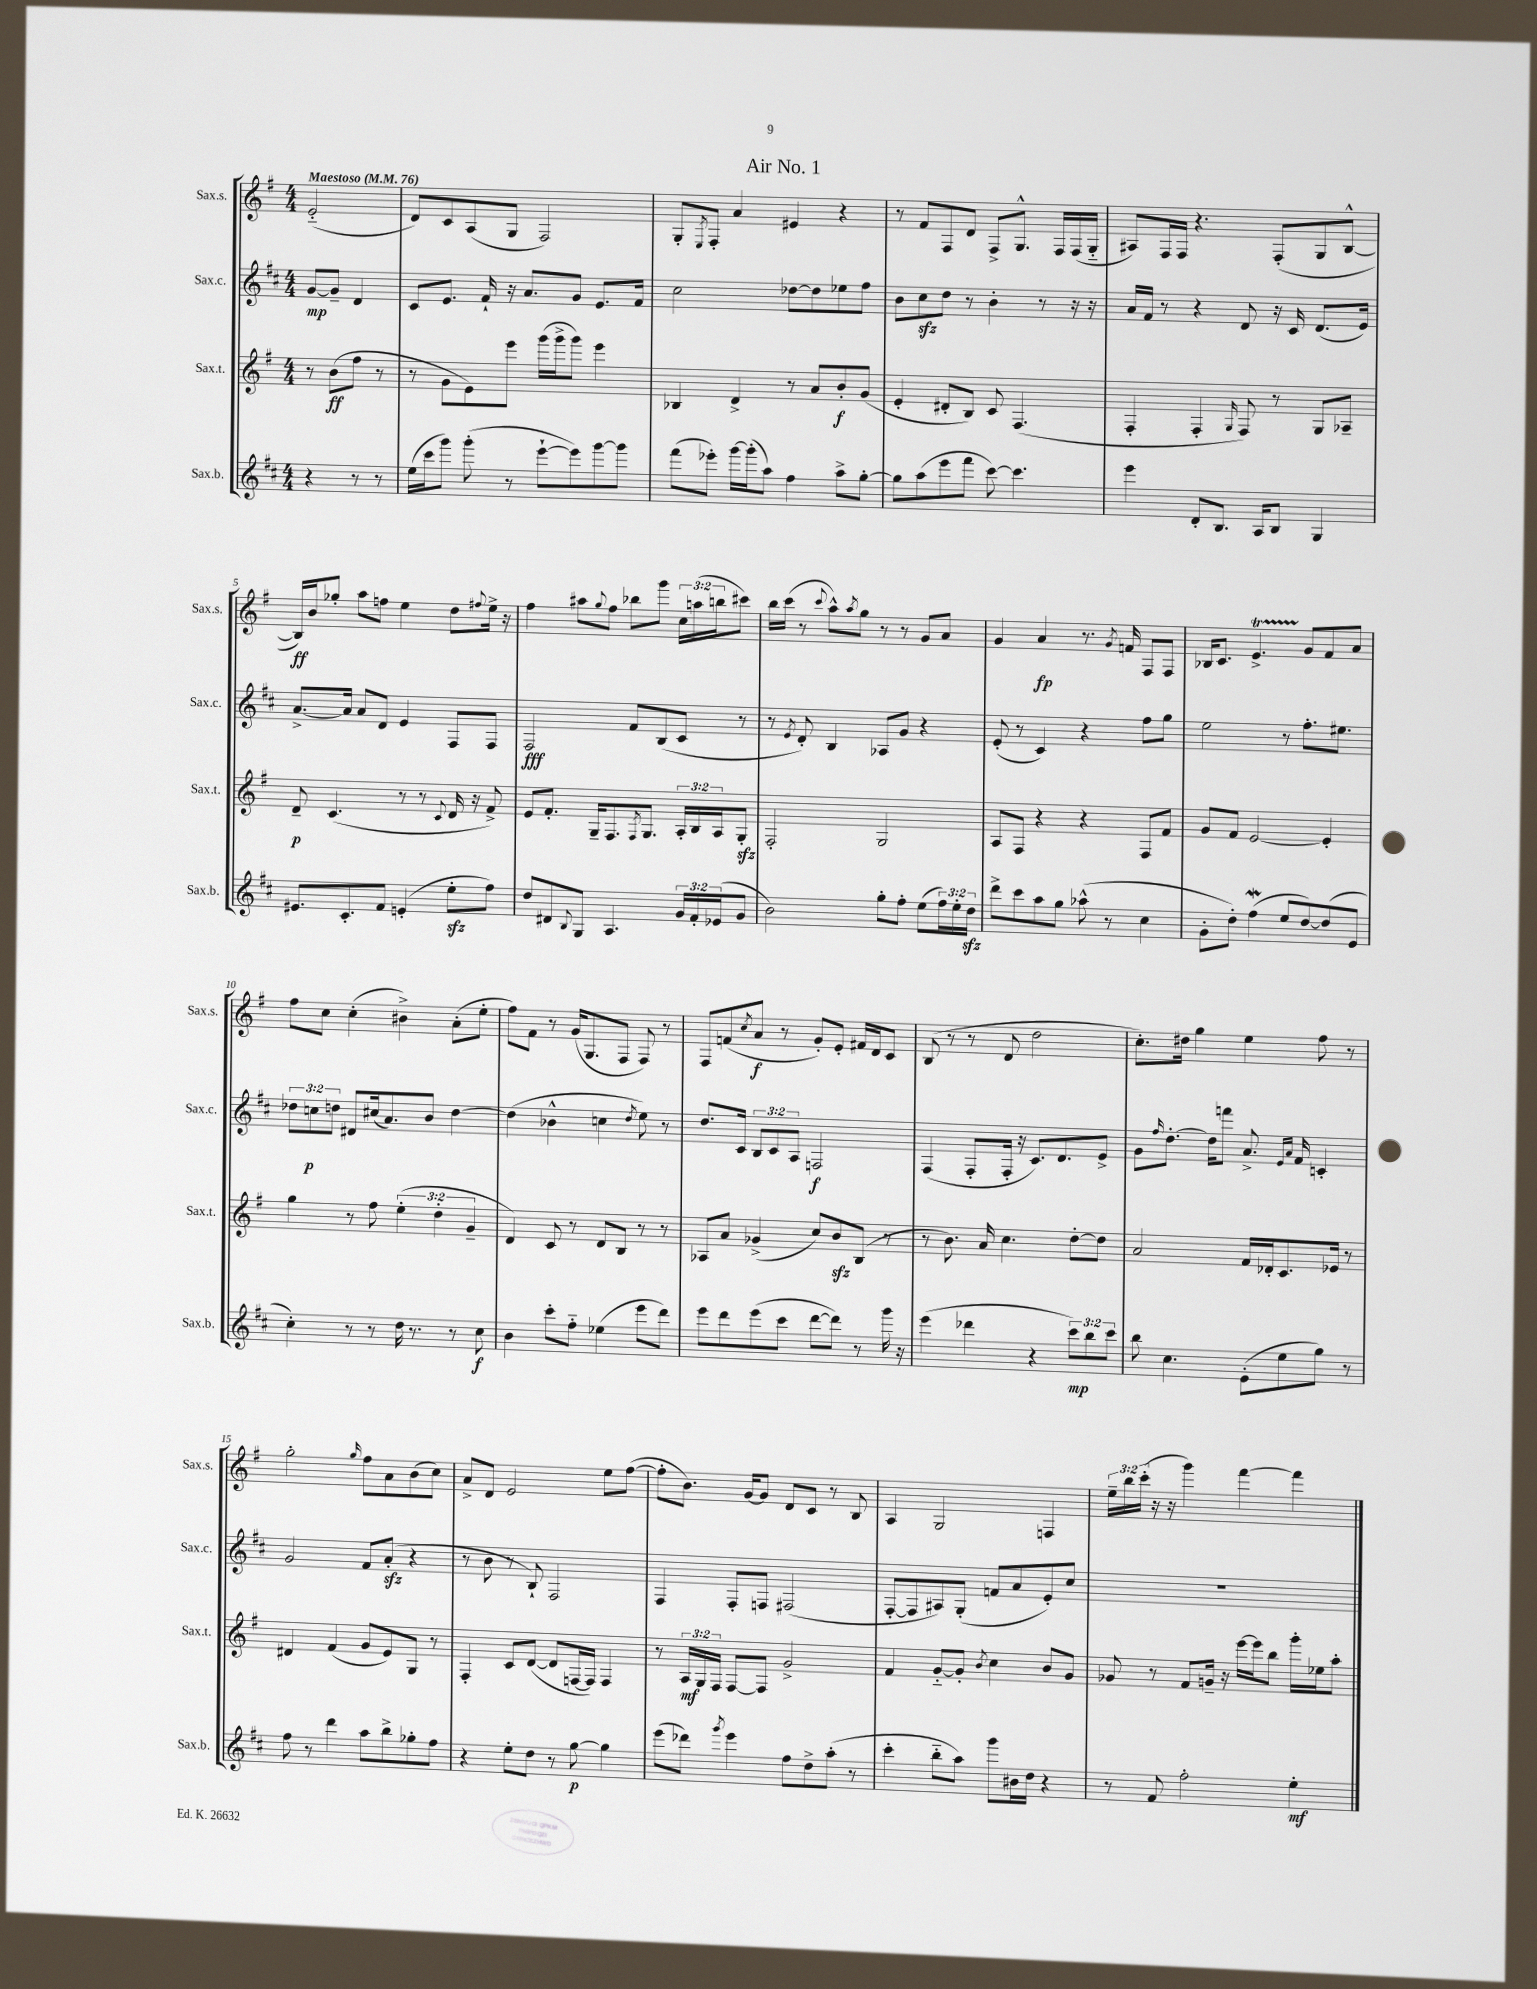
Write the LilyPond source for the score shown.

\header { title = "Air No. 1" }
<<
\new StaffGroup <<
\new Staff = "s0" \with { instrumentName = "Sax.s." shortInstrumentName = "Sax.s." } {
    \clef treble \key g \major \numericTimeSignature \time 4/4 \override Staff.TupletNumber.text = #tuplet-number::calc-fraction-text \partial 2 \tempo "Maestoso" 4 = 76
    e'2-_( |
    d'8) c'8 a8( g8 fis2) |
    g8-. \acciaccatura { e8 } fis8-. a'4 eis'4 r4 |
    r8 fis'8 fis8 d'8 fis8-> g8.-^ fis16 fis16( g16-_ |
    ais8) fis16 fis16 r4. fis8-.( g8 b8~-^ |
    b16\ff) b'16 ges''8-. a''8 f''8 e''4 d''8 \appoggiatura { fis''8 } e''16-> r16 |
    fis''4 ais''8 \appoggiatura { g''8 } fis''8 bes''8 g'''8 \tuplet 3/2 { c''16 a''16( b''16 } cis'''8) |
    b''16 c'''16( r8 \appoggiatura { c'''8 } a''8-^) \acciaccatura { a''8 } g''8 r8 r8 g'8 a'8 |
    g'4 a'4\fp r8. \acciaccatura { g'8 } f'16 fis8 fis8 |
    bes16 c'8. e'4.->\startTrillSpan g'8\stopTrillSpan fis'8 a'8 |
    fis''8 c''8 c''4-.( bis'4->) a'8-.( e''8-. |
    fis''8) fis'8 r8 g'16( g8. fis8 fis8) r8 |
    fis8 f'8( \acciaccatura { c''8 } a'8\f r8 g'8-.) e'8-. fis'16 d'16 c'8 |
    b8( r8 r8 d'8 d''2 |
    c''8.-.) dis''16 g''4 e''4 fis''8 r8 |
    g''2-. \grace { g''16 } fis''8 a'8 b'8( c''8) |
    a'8-> d'8 e'2 e''8 fis''8~( |
    fis''8-. b'8.) g'16~ g'8 d'8 c'8 r8 b8 |
    a4 g2 f4 |
    \tuplet 3/2 { e''16-- b''16 c'''16-.( } r16 r16 g'''4) fis'''4~ fis'''4 \bar "|." |
}
\new Staff = "s1" \with { instrumentName = "Sax.c." shortInstrumentName = "Sax.c." } {
    \clef treble \key d \major \numericTimeSignature \time 4/4 \override Staff.TupletNumber.text = #tuplet-number::calc-fraction-text \partial 2
    g'8~\mp g'8-- d'4 |
    cis'8 e'8. fis'16-! r16 a'8. g'8 e'8. fis'16 |
    cis''2 des''8~ des''8 ees''8 fis''8 |
    b'8 cis''8\sfz d''8 r8 b'4-. r8 r16 r16 |
    a'16 fis'16 r8 r4 d'8 r16 cis'16 d'8.( e'16) |
    a'8.~-> a'16 a'8 d'8 e'4 fis8 fis8 |
    fis2\fff fis'8 b8( cis'8 r8 |
    r8 \acciaccatura { e'8 } d'8-.) b4 aes8 g'8 r4 |
    e'8-.( r8 cis'4) r4 fis''8 g''8 |
    e''2 r8 fis''8.-. eis''8. |
    \tuplet 3/2 { des''8 c''8\p d''8 } dis'8 cis''16( a'8.) b'8 d''4~ |
    d''4( bes'4-^ c''4 \acciaccatura { d''8 } e''8) r8 |
    d''8. cis'16 \tuplet 3/2 { b8 cis'8 a8 } f2\f |
    fis4( fis8-. fis16-. r16 cis'8.) d'8. e'8-> |
    g'8 \grace { fis''16 } d''8.~-. d''16 f'''8 a'8.-> \grace { e'16 a'16 } fis'16 c'4-. |
    g'2 fis'8 a'8-.\sfz( r4 |
    r8 b'8 r8 b8-!) fis2 |
    fis4 fis8-. f8 fis2( |
    fis8~-. fis8 ais8) g8-.( f'8 a'8 e'8-.) cis''8 |
    R1 \bar "|." |
}
\new Staff = "s2" \with { instrumentName = "Sax.t." shortInstrumentName = "Sax.t." } {
    \clef treble \key g \major \numericTimeSignature \time 4/4 \override Staff.TupletNumber.text = #tuplet-number::calc-fraction-text \partial 2
    r8 b'8\ff( fis''8 r8 |
    r8 g'8 e'8) e'''8 g'''16( g'''16-> g'''8) e'''4 |
    bes4 d'4-> r8 a'8 b'8-.\f g'8( |
    e'4-. dis'8-. b8) c'8 fis4.( |
    fis4-. fis4-. \grace { g16 } fis8) r8 g8 aes8-- |
    d'8--\p c'4.( r8 r8 \appoggiatura { c'8 } d'16 r16 fis'8->) |
    e'8 fis'8.-. g16-- fis8. \acciaccatura { fis8 } g8. \tuplet 3/2 { a16-. b16 a16 } g8-.\sfz |
    fis2-. g2 |
    a8 fis8 r4 r4 fis8 fis'8 |
    g'8 fis'8 e'2~ e'4-. |
    g''4 r8 fis''8 \tuplet 3/2 { e''4-.( d''4-. g'4-- } |
    d'4) c'8 r8 d'8 b8 r8 r8 |
    aes8 a'8 ges'4->( c''8) b'8\sfz b8( r8 |
    r8 b'8.) a'16 c''4. d''8~-. d''8 |
    a'2 fis'16 des'16-. c'8. ees'16 r8 |
    dis'4 fis'4( g'8 e'8) g8 r8 |
    fis4-. c'8 d'8~( d'8 f16~ f16) f4 |
    r8 \tuplet 3/2 { a16\mf g16 fis16 } fis8~ fis8 g'2-> |
    fis'4 g'8~-_ g'8-. \acciaccatura { b'8 } c''4 b'8 g'8 |
    ges'8 r8 fis'8 g'16-- r16 e'''16~ e'''16 b''8 g'''16-. ees''16 a''8-. \bar "|." |
}
\new Staff = "s3" \with { instrumentName = "Sax.b." shortInstrumentName = "Sax.b." } {
    \clef treble \key d \major \numericTimeSignature \time 4/4 \override Staff.TupletNumber.text = #tuplet-number::calc-fraction-text \partial 2
    r4 r8 r8 |
    e''16( cis'''16 g'''8) g'''8-.( r8 e'''8~-! e'''8) g'''8~ g'''8 |
    fis'''8( ees'''8-.) g'''16~ g'''16-.( a''8) fis''4 a''8-> g''8~-. |
    g''8 a''8( e'''8 fis'''8 cis'''8~) cis'''4. |
    e'''4 d'8-. b8. a16 b8 g4 |
    eis'8. cis'8.-. fis'8 e'4-.( e''8-.\sfz fis''8) |
    d''8 dis'8 \appoggiatura { b8 } g8 a4. \tuplet 3/2 { g'16 fis'16-. ees'16( } g'8 |
    b'2) g''8-. fis''8-. e''8( \tuplet 3/2 { fis''16) e''16-. d''16\sfz } |
    d'''8-> cis'''8 a''8 g''8 aes''8-^( r8 cis''4 |
    g'8-. d''8-.) fis''4\mordent( e''8 d''8~) d''8( e'8 |
    cis''4-.) r8 r8 d''16 r8. r8 cis''8\f |
    b'4 cis'''8-. fis''8-_ ees''4( e'''8 d'''8) |
    e'''8 d'''8 e'''8( cis'''8 d'''8~ d'''8) r8 g'''16 r16 |
    e'''4( des'''4 r4 \tuplet 3/2 { cis'''8\mp) b''8 cis'''8 } |
    b''8 cis''4. e'8-.( e''8 g''8) r8 |
    fis''8 r8 d'''4 a''8 b''8-> ges''8-. fis''8 |
    r4 e''8-. d''8 r8 g''8~\p g''4 |
    e'''8( des'''8) \acciaccatura { g'''8 } e'''4 fis''8 d''8-> a''8-.( r8 |
    cis'''4-. b''8-_ a''8) g'''8 bis'16 d''16 r4 |
    r8 fis'8 fis''2-. e''4-.\mf \bar "|." |
}
>>
>>
